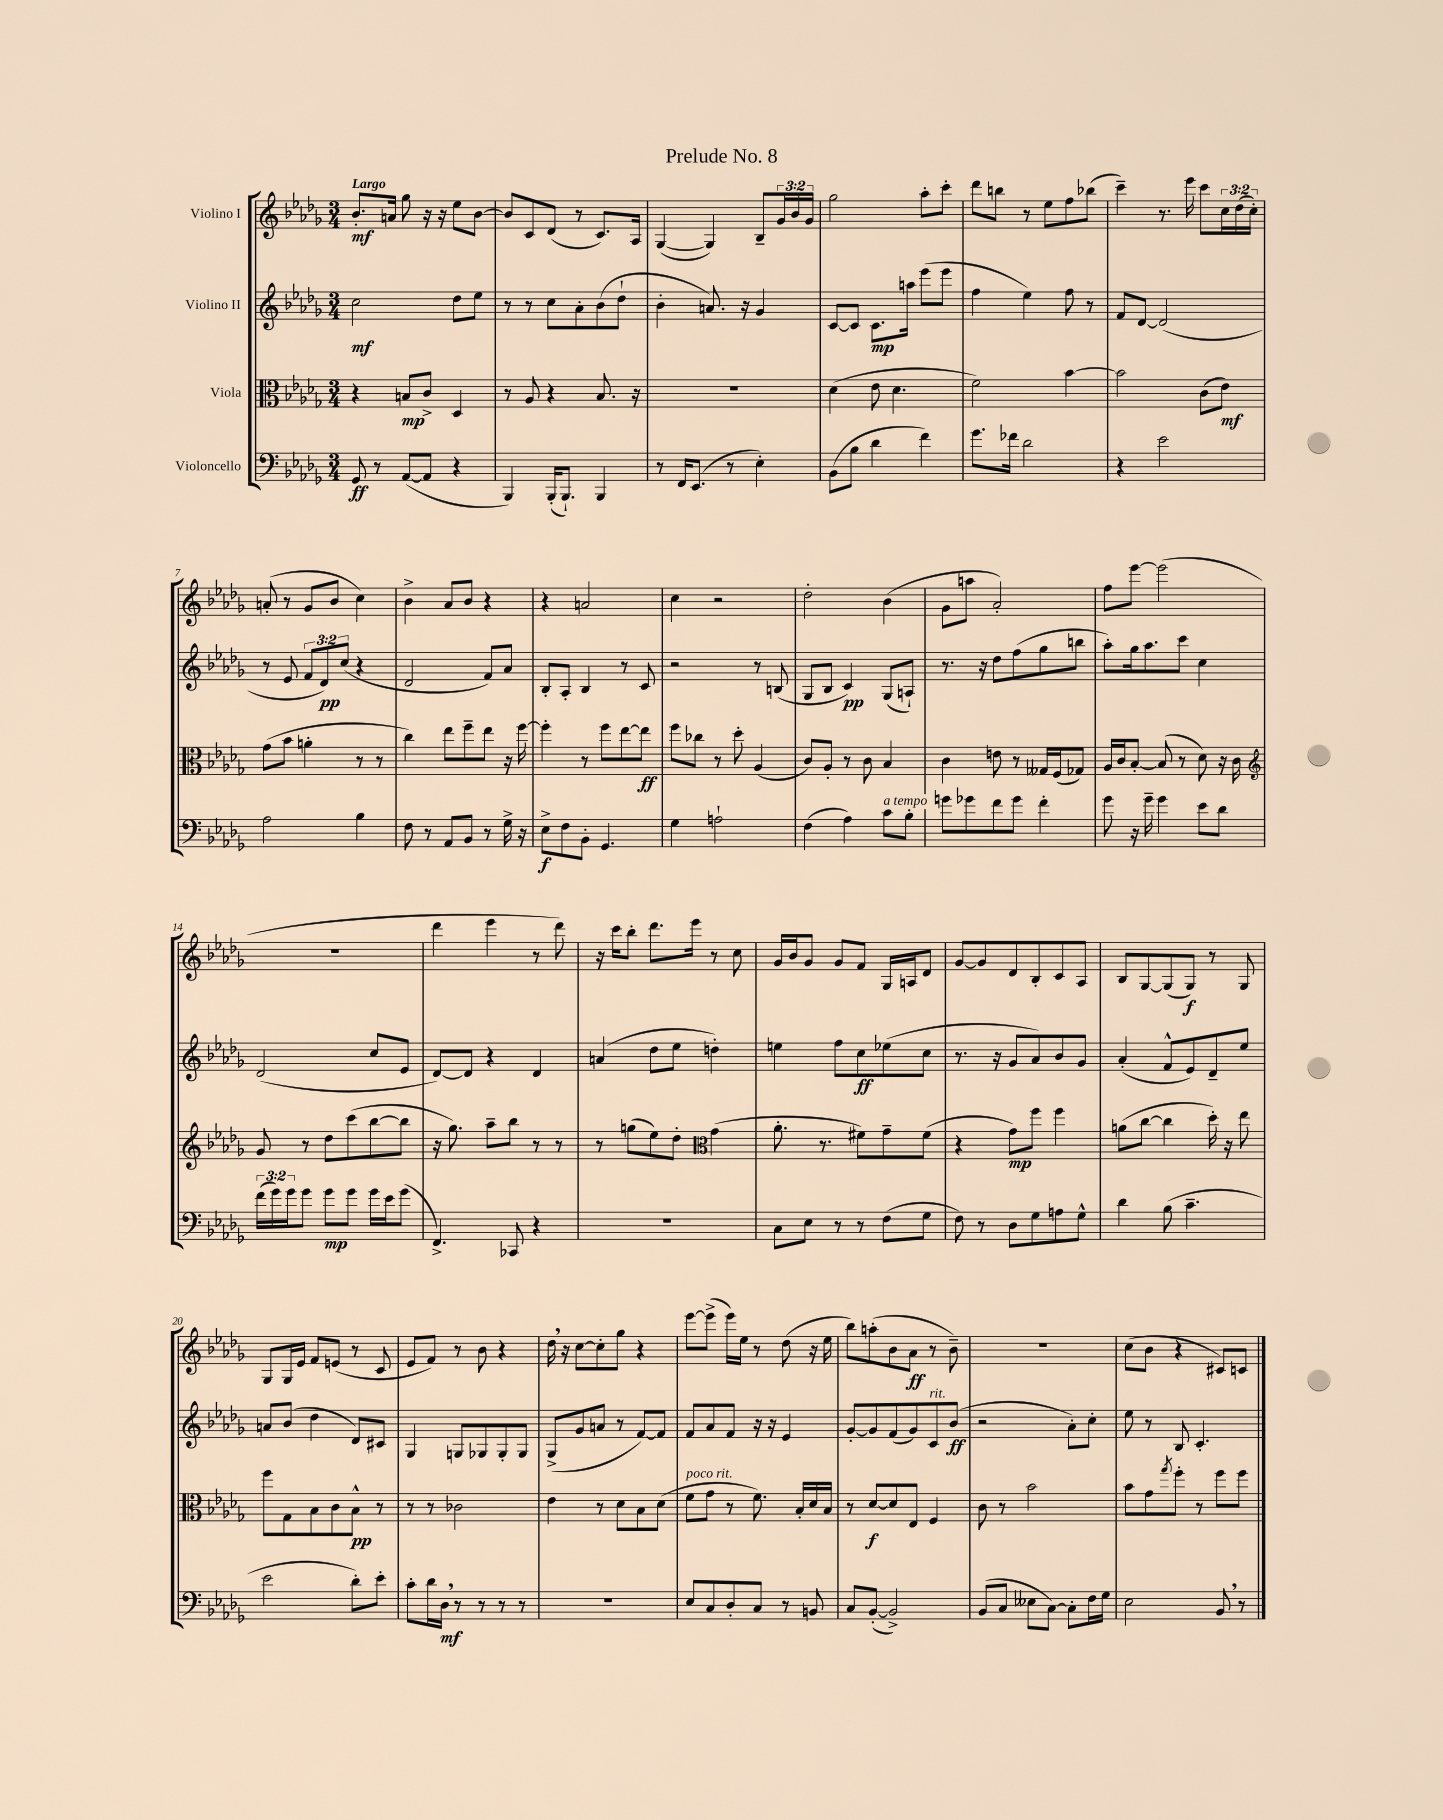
\header { title = "Prelude No. 8" }
<<
\new StaffGroup <<
\new Staff = "s0" \with { instrumentName = "Violino I" } {
    \clef treble \key des \major \numericTimeSignature \time 3/4 \override Staff.TupletNumber.text = #tuplet-number::calc-fraction-text \tempo "Largo"
    bes'8.-.\mf a'16 ges''8 r16 r16 ees''8 bes'8~ |
    bes'8 c'8 des'8( r8 c'8.) aes16 |
    ges4~( ges4) bes8-- \tuplet 3/2 { ges'16 bes'16 ges'16 } |
    ges''2 aes''8-. c'''8-. |
    des'''8 b''8 r8 ees''8 f''8 bes''8( |
    c'''4--) r8. ees'''16 c'''8 \tuplet 3/2 { c''16 des''16( c''16-.) } |
    a'8-.( r8 ges'8 bes'8 c''4) |
    bes'4-> aes'8 bes'8 r4 |
    r4 a'2 |
    c''4 r2 |
    des''2-. bes'4( |
    ges'8 a''8 aes'2-.) |
    f''8 ees'''8~ ees'''2( |
    r2. |
    des'''4 ees'''4 r8 des'''8) |
    r16 c'''16 bes''8-. des'''8. ees'''16 r8 c''8 |
    ges'16 bes'16 ges'8 ges'8 f'8 ges16 a16 des'8 |
    ges'8~ ges'8 des'8 bes8-. c'8 aes8 |
    bes8 ges8~ ges8( ges8\f) r8 ges8 |
    ges8 ges16 ees'16 f'8 e'8( r8 c'8 |
    ees'8 f'8) r8 bes'8 r4 |
    des''16 \breathe r16 c''8~ c''8-. ges''8 r4 |
    ees'''8~ ees'''8->( ees'''16) ees''16 r8 des''8( r16 ees''16 |
    bes''8) a''8-.( bes'8 aes'8\ff r8 bes'8--) |
    R2. |
    c''8( bes'8 r4 cis'8) c'8 \bar "|." |
}
\new Staff = "s1" \with { instrumentName = "Violino II" } {
    \clef treble \key des \major \numericTimeSignature \time 3/4 \override Staff.TupletNumber.text = #tuplet-number::calc-fraction-text
    c''2\mf des''8 ees''8 |
    r8 r8 c''8 aes'8-. bes'8( des''8-! |
    bes'4-. a'8.) r16 ges'4 |
    c'8~ c'8 c'8.\mp a''16 ees'''8( ees'''8 |
    f''4 ees''4) f''8 r8 |
    f'8 des'8~ des'2( |
    r8 ees'8 \tuplet 3/2 { f'8 des'8\pp) c''8( } r4 |
    des'2 f'8) aes'8 |
    bes8-. aes8-. bes4 r8 c'8 |
    r2 r8 b8( |
    ges8 bes8 c'4\pp) ges8( a8-!) |
    r8. r16 des''8 f''8( ges''8 b''8 |
    aes''8-.) ges''16 aes''8. c'''8 c''4 |
    des'2( c''8 ees'8 |
    des'8~) des'8 r4 des'4 |
    a'4( des''8 ees''8 d''4-.) |
    e''4 f''8 c''8\ff ees''8( c''8 |
    r8. r16 ges'8 aes'8) bes'8 ges'8 |
    aes'4-.( f'8-^ ees'8) des'8-- ees''8 |
    a'8 bes'8( des''4 des'8) cis'8 |
    ges4 g8 ges8 ges8-. ges8 |
    ges8->( ges'8 a'8 r8 f'8~) f'8 |
    f'8 aes'8 f'8 r16 r16 ees'4 |
    ges'8~-. ges'8 f'8( ges'8) c'8^\markup { \italic "rit." } bes'8\ff( |
    r2 aes'8-.) c''8-. |
    ees''8 r8 bes8 c'4.-. \bar "|." |
}
\new Staff = "s2" \with { instrumentName = "Viola" } {
    \clef alto \key des \major \numericTimeSignature \time 3/4
    r4 b8\mp c'8-> des4 |
    r8 aes8 r4 bes8. r16 |
    R2. |
    des'4( ees'8 des'4. |
    f'2) bes'4~ |
    bes'2 c'8( ees'8\mf) |
    ges'8( bes'8 a'4-. r8 r8 |
    c''4) ees''8 f''8-- ees''8 r16 f''16~ |
    f''4-. r8 f''8 ees''8~ ees''8\ff |
    f''8 ces''8 r8 des''8-. aes4( |
    c'8) aes8-. r8 c'8 bes4 |
    c'4 e'8 r8 geses16 f16( ges8) |
    aes16 c'16 bes8~-. bes8( r8 des'8) r16 c'16 |
    \clef treble ges'8 r8 des''8 c'''8( bes''8~ bes''8 |
    r16 ges''8.) aes''8-- bes''8 r8 r8 |
    r8 g''8( ees''8) des''8-. \clef alto ges'4( |
    aes'8.-. r8. fis'8) ges'8-- fis'8( |
    r4 ges'8\mp) f''8 f''4 |
    a'8( c''8~ c''4 des''16-.) r16 ees''8 |
    f''8 ges8 bes8 c'8 bes8-^\pp r8 |
    r8 r8 ces'2 |
    ees'4 r8 des'8 bes8 des'8( |
    f'8^\markup { \italic "poco rit." } ges'8 r8 f'8.) bes16-. des'16 bes16 |
    r8 des'8~\f des'8 ees8 f4 |
    c'8 r8 bes'2 |
    bes'8 ges'8 \acciaccatura { ges''8 } f''8-. r8 f''8 f''8 \bar "|." |
}
\new Staff = "s3" \with { instrumentName = "Violoncello" } {
    \clef bass \key des \major \numericTimeSignature \time 3/4 \override Staff.TupletNumber.text = #tuplet-number::calc-fraction-text
    ges,8\ff r8 aes,8~( aes,8 r4 |
    bes,,4) bes,,16-.( bes,,8.-!) bes,,4 |
    r8 f,16 ees,8.( r8 ees4-.) |
    bes,8( bes8 des'4 f'4) |
    ges'8. fes'16 des'2 |
    r4 ees'2 |
    aes2 bes4 |
    f8 r8 aes,8 bes,8 r8 ges16-> r16 |
    ees8->\f f8 bes,8-. ges,4. |
    ges4 a2-! |
    f4( aes4) c'8^\markup { \italic "a tempo" } bes8-. |
    g'8 ges'8 f'8 ges'8 f'4-. |
    ges'8 r16 ges'16-- ges'4 ees'8 des'8 |
    \tuplet 3/2 { f'16( ges'16) ges'16 } ges'8 ges'8\mp ges'8 ges'16 ees'16 ges'8( |
    f,4.->) ces,8 r4 |
    R2. |
    c8 ees8 r8 r8 f8( ges8 |
    f8) r8 des8 ges8 a8 ges8-^ |
    des'4 bes8( c'4.-- |
    ees'2 des'8-.) ees'8-. |
    c'8-. des'16 des16\mf \breathe r8 r8 r8 r8 |
    R2. |
    ees8 c8 des8-. c8 r8 b,8 |
    c8 bes,8~-.( bes,2->) |
    bes,8( c8 eeses8 c8~) c8-. f16 ges16 |
    ees2 bes,8 \breathe r8 \bar "|." |
}
>>
>>
